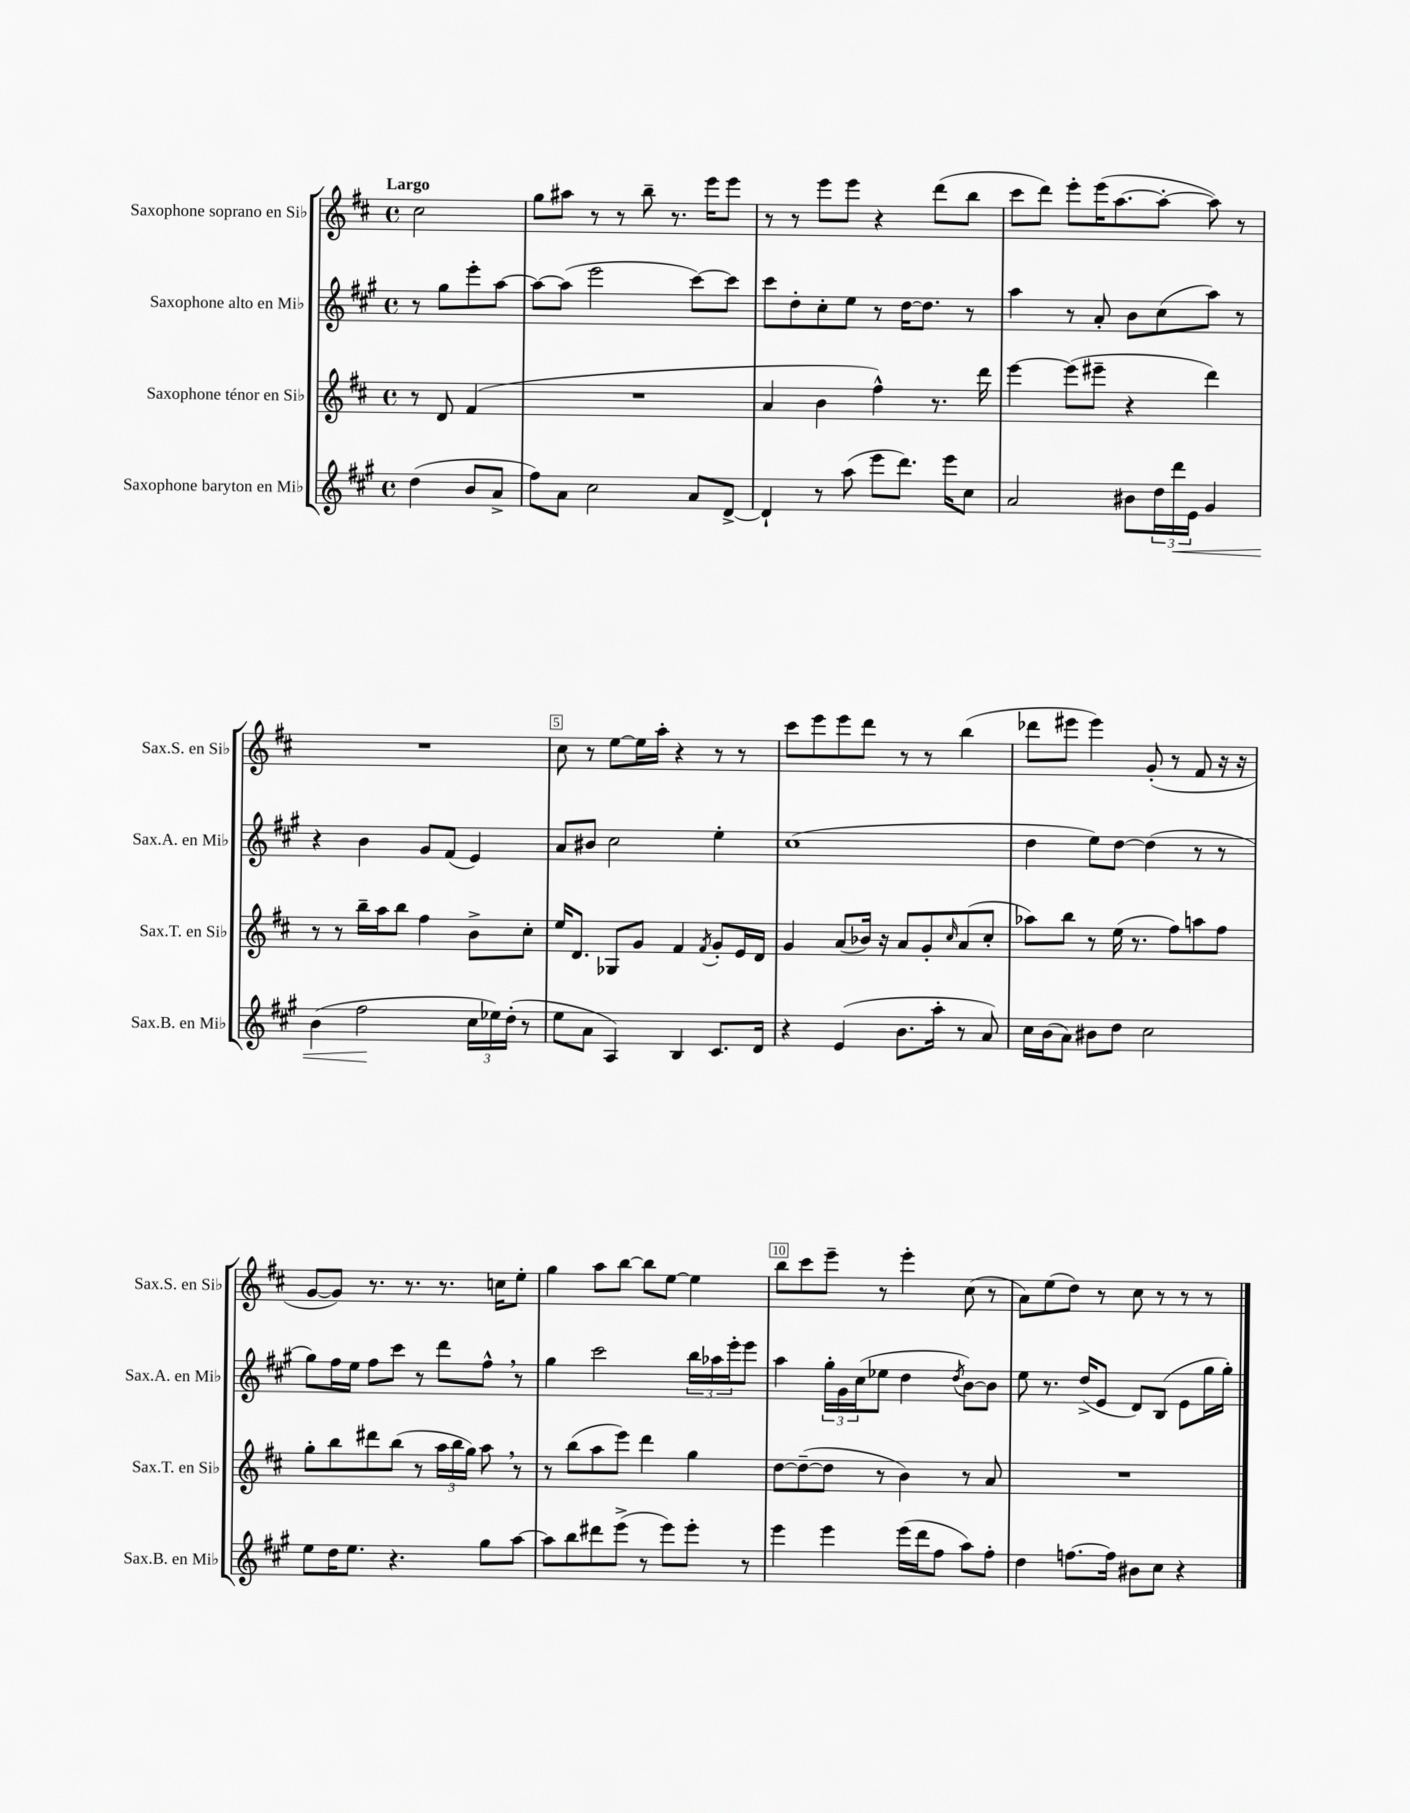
<<
\new StaffGroup <<
\new Staff = "s0" \with { instrumentName = "Saxophone soprano en Sib" shortInstrumentName = "Sax.S. en Sib" } {
    \clef treble \key d \major \defaultTimeSignature \time 4/4 \partial 2 \tempo "Largo"
    cis''2 |
    g''8 ais''8 r8 r8 b''8-- r8. e'''16 e'''8 |
    r8 r8 e'''8 e'''8 r4 d'''8( b''8 |
    cis'''8 d'''8) e'''8-. e'''16( a''8.~ a''8~-. a''8) r8 |
    R1 |
    cis''8 r8 e''8~ e''16 a''16-. r4 r8 r8 |
    cis'''8 e'''8 e'''8 d'''8 r8 r8 b''4( |
    des'''8 eis'''8 eis'''4) g'8-.( r8 fis'8 r16 r16 |
    g'8~ g'8) r8. r8. r8. c''16 e''8-. |
    g''4 a''8 b''8~ b''8 e''8~ e''4 |
    b''8 cis'''8 e'''8-- r8 e'''4-. cis''8( r8 |
    a'8) e''8( d''8) r8 cis''8 r8 r8 r8 \bar "|." |
}
\new Staff = "s1" \with { instrumentName = "Saxophone alto en Mib" shortInstrumentName = "Sax.A. en Mib" } {
    \clef treble \key a \major \defaultTimeSignature \time 4/4 \partial 2
    r8 gis''8 e'''8-. a''8~ |
    a''8~ a''8( e'''2 cis'''8~) cis'''8 |
    cis'''8 d''8-. cis''8-. e''8 r8 d''16~ d''8. r8 |
    a''4 r8 a'8-. b'8 cis''8( a''8) r8 |
    r4 b'4 gis'8 fis'8( e'4) |
    a'8 bis'8 cis''2 e''4-. |
    cis''1( |
    d''4 e''8) d''8~ d''4( r8 r8 |
    gis''8) fis''16 e''16 fis''8 cis'''8 r8 d'''8 fis''8-^ \breathe r8 |
    gis''4 cis'''2 \tuplet 3/2 { b''16 aes''16 e'''16-. } e'''8 |
    a''4 \tuplet 3/2 { gis''16-. gis'16 cis''16( } ees''8 d''4 \acciaccatura { d''8 } b'8~) b'8 |
    e''8 r8. d''16->( e'8 d'8) b8( e'8 gis''16 gis''16-.) \bar "|." |
}
\new Staff = "s2" \with { instrumentName = "Saxophone ténor en Sib" shortInstrumentName = "Sax.T. en Sib" } {
    \clef treble \key d \major \defaultTimeSignature \time 4/4 \partial 2
    r8 d'8 fis'4( |
    R1 |
    a'4 b'4 fis''4-^) r8. d'''16 |
    e'''4~ e'''8( eis'''8-- r4 d'''4) |
    r8 r8 b''16-- a''16 b''8 fis''4 b'8-> cis''8-. |
    e''16 d'8. ges8 g'8 fis'4 \acciaccatura { fis'8 } g'8-. e'16 d'16 |
    g'4 a'8( bes'16) r16 a'8 g'8-. \grace { cis''16 } a'8( cis''8-. |
    aes''8) b''8 r8 e''16( r8. fis''8) a''8 fis''8 |
    g''8-. b''8 dis'''8 b''8( r8 \tuplet 3/2 { a''16 b''16 g''16) } a''8 \breathe r8 |
    r8 b''8( a''8 e'''8) d'''4 g''4 |
    d''8~ d''8~--( d''8 r8 b'4) r8 a'8 |
    R1 \bar "|." |
}
\new Staff = "s3" \with { instrumentName = "Saxophone baryton en Mib" shortInstrumentName = "Sax.B. en Mib" } {
    \clef treble \key a \major \defaultTimeSignature \time 4/4 \partial 2
    d''4( b'8 a'8-> |
    fis''8) a'8 cis''2 a'8 d'8~-> |
    d'4-! r8 a''8( e'''8 d'''8.) e'''16 cis''8 |
    a'2 bis'8 \tuplet 3/2 { d''16 d'''16\< e'16 } gis'4 |
    b'4( fis''2\! \tuplet 3/2 { cis''16 ees''16) d''16-.( } r8 |
    e''8 a'8 a4) b4 cis'8. d'16 |
    r4 e'4( b'8. a''16-. r8 a'8) |
    cis''16 b'16( a'8) bis'8 d''8 cis''2 |
    e''8 d''16 e''8. r4. gis''8 a''8~ |
    a''8 b''8 dis'''8 e'''8->( r8 e'''8) e'''8-. r8 |
    e'''4 e'''4 e'''16( d'''16 fis''8 a''8) fis''8-. |
    d''4 f''8.~ f''16 bis'8 cis''8 r4 \bar "|." |
}
>>
>>
\layout { \context { \Score \override BarNumber.break-visibility = ##(#f #t #t) barNumberVisibility = #(every-nth-bar-number-visible 5) \override BarNumber.stencil = #(make-stencil-boxer 0.1 0.3 ly:text-interface::print) } }
